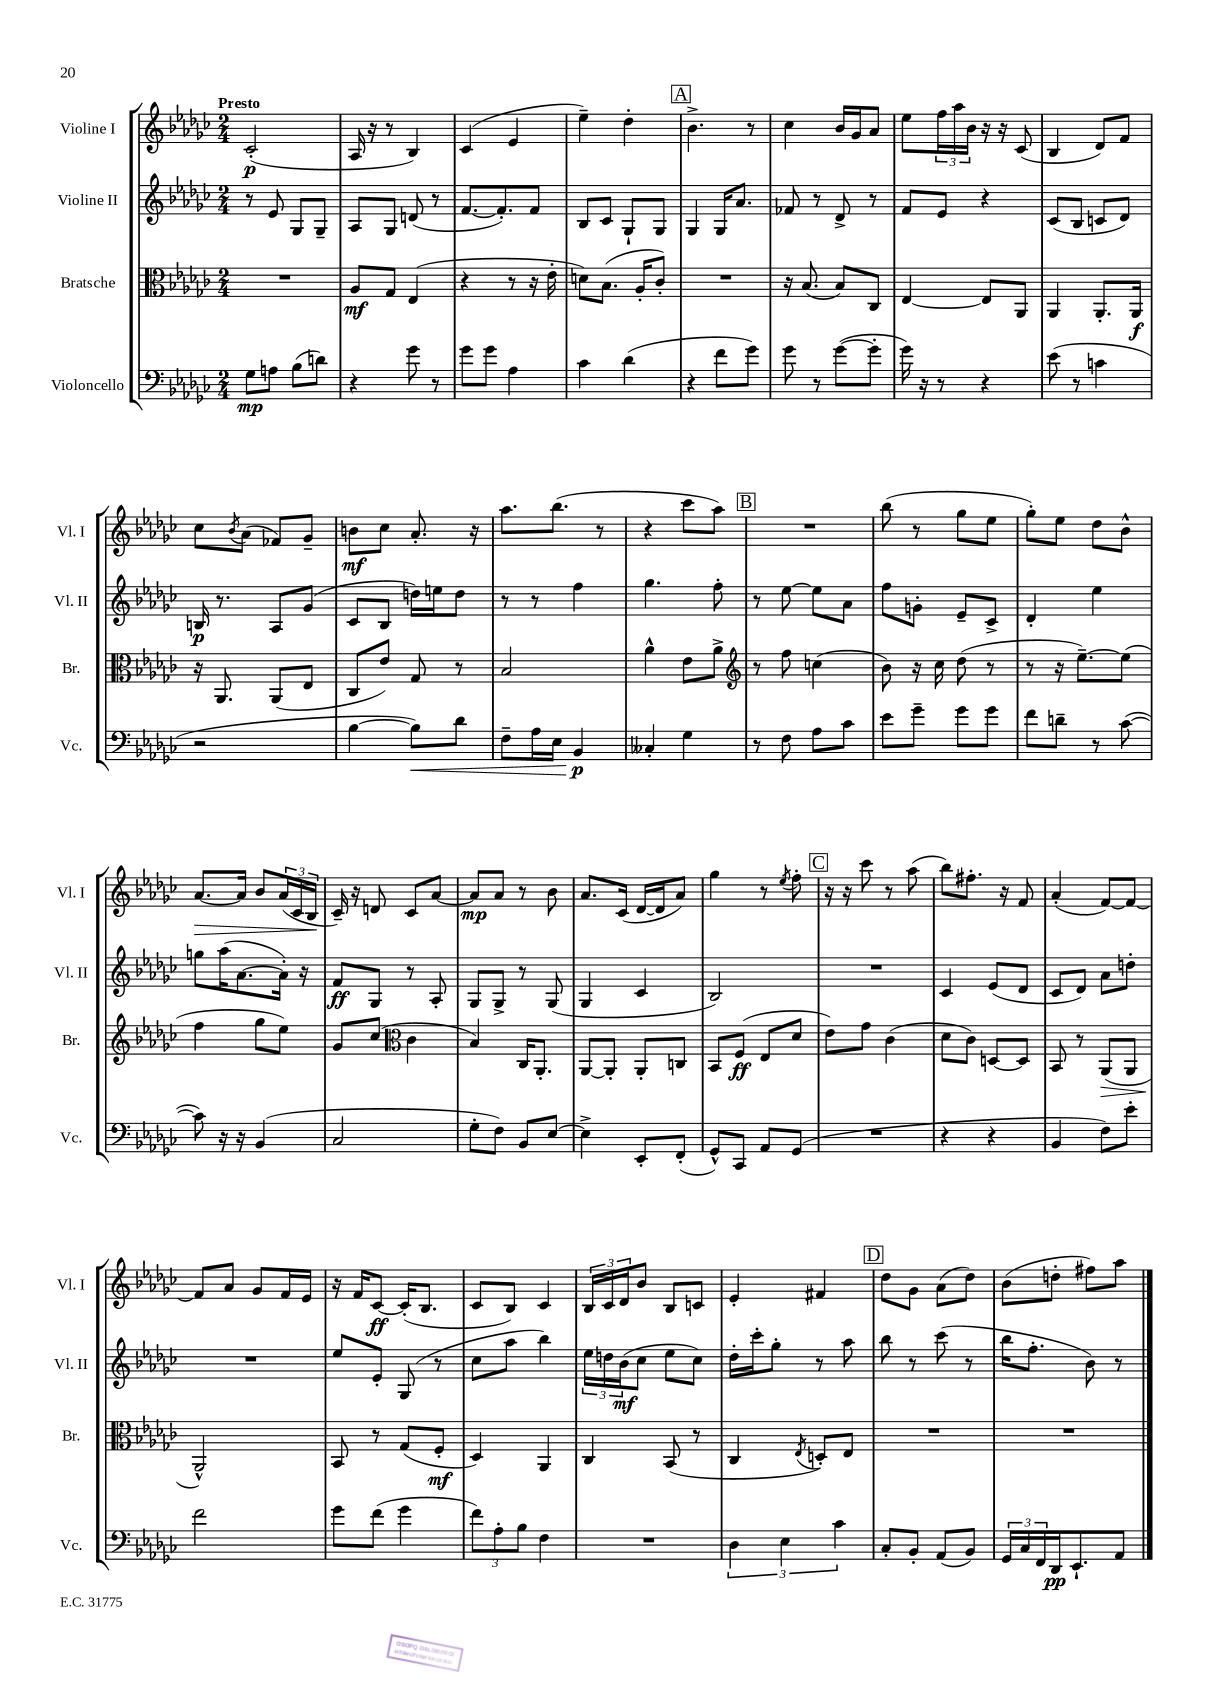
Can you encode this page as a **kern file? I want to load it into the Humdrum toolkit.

**kern	**dynam	**kern	**dynam	**kern	**dynam	**kern	**dynam
*part4	*part4	*part3	*part3	*part2	*part2	*part1	*part1
*staff4	*staff4	*staff3	*staff3	*staff2	*staff2	*staff1	*staff1
*I"Violoncello	*	*I"Bratsche	*	*I"Violine II	*	*I"Violine I	*
*I'Vc.	*	*I'Br.	*	*I'Vl. II	*	*I'Vl. I	*
*clefF4	*	*clefC3	*	*clefG2	*	*clefG2	*
*k[b-e-a-d-g-c-]	*	*k[b-e-a-d-g-c-]	*	*k[b-e-a-d-g-c-]	*	*k[b-e-a-d-g-c-]	*
*M2/4	*	*M2/4	*	*M2/4	*	*M2/4	*
=1	=1	=1	=1	=1	=1	=1	=1
!	!	!	!	!	!	!LO:TX:a:B:t=Presto	!
8G-\L	mp	2r	.	8r	.	(2c-'/	p
8An\J	.	.	.	8e-/	.	.	.
(8B-\L	.	.	.	8G-/L	.	.	.
8dn\J)	.	.	.	8G-~/J	.	.	.
=2	=2	=2	=2	=2	=2	=2	=2
4r	.	8A-/L	mf	8A-/L	.	16A-/	.
.	.	.	.	.	.	16r	.
.	.	8G-/J	.	8G-/J	.	8r	.
8g-\	.	(4E-/	.	(8dn/	.	4B-/)	.
8r	.	.	.	8r	.	.	.
=3	=3	=3	=3	=3	=3	=3	=3
8g-\L	.	4r	.	[8.f/L	.	(4c-/	.
8g-\J	.	.	.	.	.	.	.
.	.	.	.	8.f'/])	.	.	.
4A-\	.	8r	.	.	.	4e-/	.
.	.	16r	.	8f/J	.	.	.
.	.	16e-'\	.	.	.	.	.
=4	=4	=4	=4	=4	=4	=4	=4
4c-\	.	8dn\L)	.	8B-/L	.	4ee-~\)	.
.	.	(8.B-\J	.	8c-/J	.	.	.
(4d-\	.	.	.	8G-`/L	.	4dd-'\	.
.	.	16A-'/KL	.	.	.	.	.
.	.	8c-'/J)	.	8G-/J	.	.	.
!!LO:REH:place=s1:t=A
=5	=5	=5	=5	=5	=5	=5	=5
4r	.	2r	.	4G-/	.	4.b-^\	.
8f\L	.	.	.	16G-/KL	.	.	.
.	.	.	.	8.a-/J	.	.	.
8g-\J)	.	.	.	.	.	8r	.
=6	=6	=6	=6	=6	=6	=6	=6
8g-\	.	16r	.	8f-X/	.	4cc-\	.
.	.	(8.B-/	.	.	.	.	.
8r	.	.	.	8r	.	.	.
([8g-\L	.	8B-/L)	.	8d-^/	.	16b-/LL	.
.	.	.	.	.	.	16g-/J	.
8g-'\J]	.	8C-/J	.	8r	.	8a-/J	.
=7	=7	=7	=7	=7	=7	=7	=7
16g-\)	.	[4E-/	.	8f/L	.	8ee-\L	.
16r	.	.	.	.	.	.	.
8r	.	.	.	8e-/J	.	24ff\L	.
.	.	.	.	.	.	24aa-\	.
.	.	.	.	.	.	24b-\JJ	.
4r	.	8E-/L]	.	4r	.	16r	.
.	.	.	.	.	.	16r	.
.	.	8AA-/J	.	.	.	(8c-/	.
=8	=8	=8	=8	=8	=8	=8	=8
(8e-\	.	4AA-/	.	(8c-/L	.	4B-/	.
8r	.	.	.	8B-/J	.	.	.
4cn\	.	8.AA-'/L	.	8cn/L	.	8d-/L)	.
.	.	.	.	8d-/J)	.	8f/J	.
.	.	16AA-/Jk	f	.	.	.	.
!!LO:LB:g=z
=9	=9	=9	=9	=9	=9	=9	=9
2r	.	16r	.	16Bn/	p	8cc-\L	.
.	.	8.AA-/	.	8.r	.	.	.
.	.	.	.	.	.	8qb-/	.
.	.	.	.	.	.	(8a-\J	.
.	.	(8AA-/L	.	8A-/L	.	8f-X/L)	.
.	.	8E-/J	.	(8g-/J	.	8g-~/J	.
=10	=10	=10	=10	=10	=10	=10	=10
[4B-\	.	8C-/L	.	8c-/L	.	8bn\L	mf
.	.	8e-/J)	.	8B-/J	.	8cc-\J	.
!	!LO:HP:b	!	!	!	!	!	!
8B-\L])	<	8G-/	.	16ddn\LL)	.	8.a-'/	.
.	.	.	.	16een\J	.	.	.
8d-\J	.	8r	.	8dd\J	.	.	.
.	.	.	.	.	.	16r	.
=11	=11	=11	=11	=11	=11	=11	=11
8F~\L	.	2B-/	.	8r	.	8.aa-\L	.
16A-\L	.	.	.	8r	.	.	.
16E-\JJ	.	.	.	.	.	(8.bb-\J	.
4BB-/	p	.	.	4ff\	.	.	.
.	.	.	.	.	.	8r	.
.	[	.	.	.	.	.	.
=12	=12	=12	=12	=12	=12	=12	=12
4C--X'/	.	4a-^^\	.	4.gg-\	.	4r	.
4G-\	.	8e-\L	.	.	.	8ccc-\L	.
.	.	8a-^\J	.	8ff'\	.	8aa-\J)	.
!!LO:REH:place=s1:t=B
=13	=13	=13	=13	=13	=13	=13	=13
*	*	*clefG2	*	*	*	*	*
8r	.	8r	.	8r	.	2r	.
8F\	.	8ff\	.	[8ee-\	.	.	.
8A-\L	.	(4ccn\	.	8ee-\L]	.	.	.
8c-\J	.	.	.	8a-\J	.	.	.
=14	=14	=14	=14	=14	=14	=14	=14
8e-\L	.	8b-\)	.	8ff\L	.	(8bb-\	.
8g-~\J	.	16r	.	8gn'\J	.	8r	.
.	.	16cc-\	.	.	.	.	.
8g-\L	.	(8dd-\	.	8e-~/L	.	8gg-\L	.
8g-\J	.	8r	.	8c-^/J	.	8ee-\J	.
=15	=15	=15	=15	=15	=15	=15	=15
8f\L	.	8r	.	4d-'/	.	8gg-'\L)	.
8dn~\J	.	16r	.	.	.	8ee-\J	.
.	.	[8.ee-~\L)	.	.	.	.	.
8r	.	.	.	4ee-\	.	8dd-\L	.
([8c-\	.	(8ee-\J]	.	.	.	8b-^^\J	.
!!LO:LB:g=z
=16	=16	=16	=16	=16	=16	=16	=16
!	!	!	!	!	!	!	!LO:HP:b
8c-\])	.	4ff\	.	8ggn\L	.	[8.a-/L	>
16r	.	.	.	(16aa-\K	.	.	.
16r	.	.	.	[8.a-\	.	16a-/Jk]	.
(4BB-/	.	8gg-\L	.	.	.	8b-/L	.
.	.	8ee-\J)	.	16a-'\Jk])	.	(24a-/L	.
.	.	.	.	.	.	24c-/	.
.	.	.	.	16r	.	.	.
.	.	.	.	.	.	24B-/JJ	.
.	.	.	.	.	.	.	]
=17	=17	=17	=17	=17	=17	=17	=17
2C-/	.	8g-/L	.	8f/L	ff	16c-~/)	.
.	.	.	.	.	.	16r	.
.	.	(8cc-/J	.	8G-/J	.	8dn/	.
*	*	*clefC3	*	*	*	*	*
.	.	4c-\	.	8r	.	8c-/L	.
.	.	.	.	8A-'/	.	[8a-/J	.
=18	=18	=18	=18	=18	=18	=18	=18
8G-'\L	.	4B-/)	.	8G-/L	.	8a-/L]	mp
8F\J)	.	.	.	8G-^/J	.	8a-/J	.
8BB-/L	.	16C-/KL	.	8r	.	8r	.
.	.	8.AA-'/J	.	.	.	.	.
[8E-/J	.	.	.	(8G-/	.	8b-\	.
=19	=19	=19	=19	=19	=19	=19	=19
4E-^\]	.	[8AA-/L	.	4G-/	.	8.a-/L	.
.	.	8AA-'/J]	.	.	.	.	.
.	.	.	.	.	.	(16c-/Jk	.
8EE-'/L	.	8AA-'/L	.	4c-/	.	[16d-/LL	.
.	.	.	.	.	.	16d-/J]	.
(8FF'/J	.	8Cn/J	.	.	.	8a-/J)	.
=20	=20	=20	=20	=20	=20	=20	=20
8GG-^^/L)	.	8BB-/L	.	2B-/)	.	4gg-\	.
8CC-/J	.	(8F/J	ff	.	.	.	.
8AA-/L	.	8E-/L	.	.	.	8r	.
.	.	.	.	.	.	8qee-/	.
(8GG-/J	.	8d-/J	.	.	.	8ff'\	.
!!LO:REH:place=s1:t=C
=21	=21	=21	=21	=21	=21	=21	=21
2r	.	8e-\L)	.	2r	.	16r	.
.	.	.	.	.	.	16r	.
.	.	8g-\J	.	.	.	8ccc-\	.
.	.	(4c-\	.	.	.	8r	.
.	.	.	.	.	.	(8aa-\	.
=22	=22	=22	=22	=22	=22	=22	=22
4r	.	8d-\L	.	4c-/	.	8bb-\L)	.
.	.	8c-\J)	.	.	.	8.ff#X'\J	.
4r	.	[8Dn/L	.	(8e-/L	.	.	.
.	.	.	.	.	.	16r	.
.	.	8D/J]	.	8d-/J	.	8f/	.
=23	=23	=23	=23	=23	=23	=23	=23
4BB-/	.	8BB-/	.	8c-/L	.	(4a-'/	.
.	.	8r	.	8d-/J)	.	.	.
!	!	!	!LO:HP:b	!	!	!	!
8F\L)	.	(8AA-/L	>	8a-\L	.	[8f/L)	.
8e-'\J	.	8AA-/J	.	8ddn'\J	.	8f/J_	.
!!LO:LB:g=z
=24	=24	=24	=24	=24	=24	=24	=24
2f\	.	2AA-^^/)	.	2r	.	8f/L]	.
.	.	.	.	.	.	8a-/J	.
.	.	.	.	.	.	8g-/L	.
.	.	.	.	.	.	16f/L	.
.	.	.	.	.	.	16e-/JJ	.
.	.	.	]	.	.	.	.
=25	=25	=25	=25	=25	=25	=25	=25
8g-\L	.	8BB-/	.	8ee-/L	.	16r	.
.	.	.	.	.	.	16f/KL	.
(8f\J	.	8r	.	8e-'/J	.	[8c-/J	ff
4g-\	.	(8G-/L	.	(8G-/	.	(16c-'/KL]	.
.	.	.	.	.	.	8.B-/J	.
.	.	8F'/J	mf	8r	.	.	.
=26	=26	=26	=26	=26	=26	=26	=26
12f\L)	.	4D-/)	.	8cc-\L	.	8c-/L	.
12A-'\	.	.	.	.	.	.	.
.	.	.	.	8aa-\J	.	8B-/J)	.
12B-\J	.	.	.	.	.	.	.
4F\	.	4AA-/	.	4bb-\)	.	4c-/	.
=27	=27	=27	=27	=27	=27	=27	=27
2r	.	4C-/	.	24ee-\LL	.	24B-/LL	.
.	.	.	.	24ddn\	.	24c-/	.
.	.	.	.	(24b-\J	mf	24d-/J	.
.	.	.	.	8cc-\J	.	8b-/J	.
.	.	(8BB-/	.	8ee-\L	.	8B-/L	.
.	.	8r	.	8cc-\J)	.	8cn/J	.
=28	=28	=28	=28	=28	=28	=28	=28
6D-\	.	4C-/	.	16dd-'\LL	.	4e-'/	.
.	.	.	.	16ccc-'\J	.	.	.
.	.	.	.	8gg-'\J	.	.	.
6E-\	.	.	.	.	.	.	.
.	.	8qE-/	.	.	.	.	.
.	.	8Dn'/L)	.	8r	.	4f#X/	.
6c-\	.	.	.	.	.	.	.
.	.	8E-/J	.	8aa-\	.	.	.
!!LO:REH:place=s1:t=D
=29	=29	=29	=29	=29	=29	=29	=29
8C-'/L	.	2r	.	8bb-\	.	8dd-\L	.
8BB-'/J	.	.	.	8r	.	8g-\J	.
(8AA-/L	.	.	.	(8ccc-\	.	(8a-\L	.
8BB-/J)	.	.	.	8r	.	8dd-\J)	.
=30	=30	=30	=30	=30	=30	=30	=30
24GG-/LL	.	2r	.	16bb-\KL	.	(8b-\L	.
24C-/	.	.	.	.	.	.	.
.	.	.	.	8.ff'\J	.	.	.
24FF/	.	.	.	.	.	.	.
16DD-/J	pp	.	.	.	.	8ddn'\J	.
8.EE-`/	.	.	.	.	.	.	.
.	.	.	.	8b-\)	.	8ff#X\L)	.
8AA-/J	.	.	.	8r	.	8aa-\J	.
==	==	==	==	==	==	==	==
*-	*-	*-	*-	*-	*-	*-	*-
